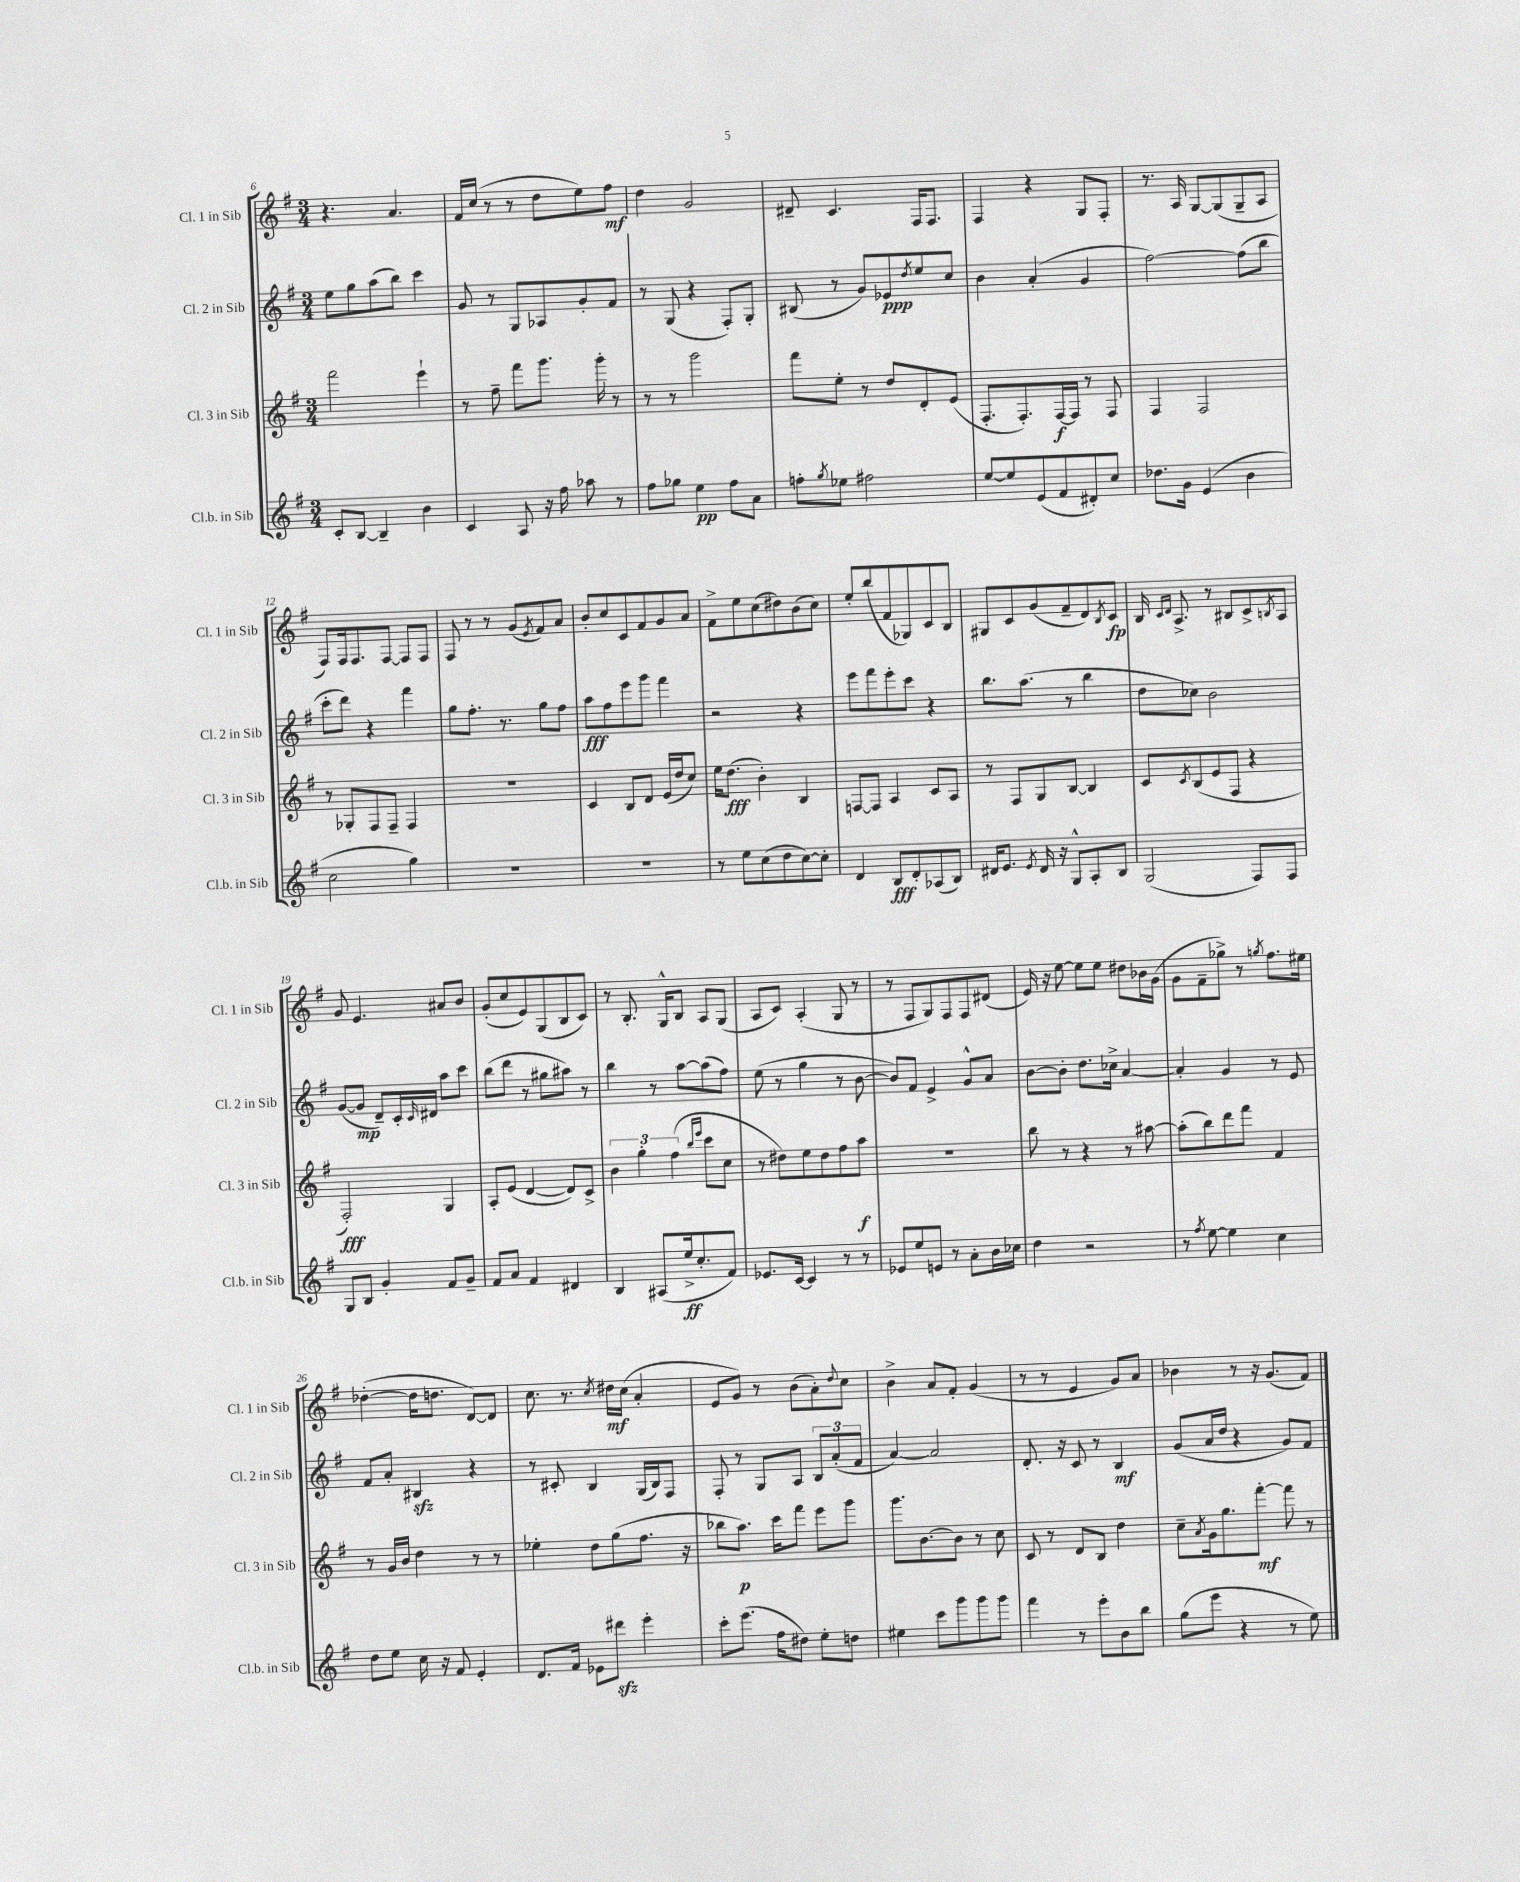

**kern	**kern	**kern	**kern
*staff4	*staff3	*staff2	*staff1
*clefG2	*clefG2	*clefG2	*clefG2
*k[f#]	*k[f#]	*k[f#]	*k[f#]
*M3/4	*M3/4	*M3/4	*M3/4
8c'	2fff#	8ee	4.r
[8B	.	8gg	.
4B~]	.	(8aa	.
.	.	8bb)	4.a
4b	4eee`	4ccc	.
=	=	=	=
4c	8r	8g	16f#
.	.	.	(16cc
.	8ff#~	8r	8r
8A	8fff#	8G	8r
16r	8.ggg	8A-	8dd
16ff#	.	.	.
8aa-	.	8g'	8ee)
.	16ggg'	.	.
8r	8r	8f#	8ff#
=	=	=	=
8ff#	8r	8r	4dd
8gg-	8r	(8G	.
4ee	2ggg	4r	2g
8ff#	.	8F#')	.
8a	.	8G'	.
=	=	=	=
8ff'	8fff#	(8B#	8d#~
8qgg	.	.	.
8ee-	8ee'	8r	4.c
2ff#	8r	8g)	.
.	8dd	8e-	.
.	.	8qdd	.
.	8d'	8ee	16F#
.	.	.	8.F#
.	(8e	8cc	.
=	=	=	=
[8ee	8.F#'	4b	4F#
8ee]	.	.	.
.	8.F#')	.	.
(8e	.	(4a'	4r
8f#	[16F#	.	.
.	16F#]	.	.
8d#')	8r	4g	8G
8cc	8F#	.	8F#'
=	=	=	=
8.dd-	4F#	[2ff#)	8.r
16g	.	.	16A
(4e	2F#	.	[8G
.	.	.	(8G]
4b	.	(8ff#]	8G~
.	.	8bb	8A
=	=	=	=
2cc	8r	8ccc'	8F#)
.	8G-'	8ddd)	16F#
.	.	.	8.F#
.	8F#	4r	.
.	8F#~	.	[8F#
4gg)	4F#	4fff#	8F#]
.	.	.	8F#
=	=	=	=
2.r	2.r	8gg	8F#
.	.	8.ff#'	8r
.	.	.	8r
.	.	8.r	.
.	.	.	(8g
.	.	.	8qe
.	.	8gg	8f#)
.	.	8ff#	8a
=	=	=	=
2.r	4c	8aa	8b'
.	.	8ff#	8cc
.	8B	8eee	8c
.	8d	8ggg	8f#
.	(16e	4fff#	8g
.	16dd	.	.
.	8cc)	.	8a
=	=	=	=
8r	16ee	2r	8f#^
.	(8.dd	.	.
8ee	.	.	8ee
(8cc	4b')	.	(8cc
8dd	.	.	8dd#)
[8cc)	4B	4r	(8b
8cc']	.	.	8cc)
=	=	=	=
4d	[8F	8eee	8ee'
.	8F]	8fff#	(8bb
8B	4A	8eee'	8f#
8d'	.	8ccc	8G-)
(8A-	8c	4r	8c
8B)	8A	.	8B
=	=	=	=
16d#	8r	8.bb	8G#
8.e	.	.	.
.	8F#	.	8c
.	.	(8.aa	.
8qe	.	.	.
16d#	8G	.	(8g
16r	.	.	.
8G^^	[8B	8r	8f#~
8A'	4B]	4bb	8d)
.	.	.	8qB
8B	.	.	8c
=	=	=	=
(2G	8c	8dd	16B
.	.	.	16qqc
.	.	.	16qqd
.	.	.	8.A^
.	8qc	.	.
.	(8B	8cc-)	.
.	8e	2b	8r
.	8F#	.	8B#
8F#)	4r	.	8c^
.	.	.	8qB
8F#	.	.	8A
=	=	=	=
8G	2F#')	([8g	8g
8B	.	8g]	4.e
4g'	.	8d~)	.
.	.	16c'	.
.	.	16qqc	.
.	.	16d#	.
8f#	4G	8aa	8a#
8g~	.	8ccc	8b
=	=	=	=
8f#	8A'	(8bb	(8g'
8a	(8e	8ddd	8cc
4f#	[4d	8r	8e)
.	.	8gg#	(8G
4d#	8d])	8aa#)	8B
.	8c^	8r	8c)
=	=	=	=
4B	6b	4bb	8r
.	.	.	8.B'
.	6gg'	.	.
(8A#	.	8r	.
.	.	.	16G^^
.	(6ff#	.	.
16ee^	.	[8aa	8B
8.cc'	.	.	.
.	16qqbb	.	.
.	16qqeee	.	.
.	8ccc	(8aa]	8A
8f#)	8cc	8ff#)	(8G
=	=	=	=
8.e-	8r	(8ee	8A
.	8dd#)	8r	8c)
[16c	.	.	.
4c]	8ee	4gg	(4A'
.	8dd#	.	.
8r	8ff#	8r	8G
8r	8aa	[8b	8r
=	=	=	=
8e-	2.r	8b])	8r
8ee	.	8f#	8F#
8e	.	4e^	8G)
8r	.	.	8F#
8a'	.	8g^^	8F#
16b	.	8a	(8d#
16cc-	.	.	.
=	=	=	=
4dd	8bb	[8b	16e)
.	.	.	16r
.	8r	8b']	[8ee
2r	4r	8.dd	8ee]
.	.	.	8ee
.	.	16cc-^	.
.	8r	[4a	8dd#
.	[8aa#	.	16b-
.	.	.	(16g
=	=	=	=
8r	(8aa#']	4a']	8g
8qff#	.	.	.
[8ee	8bb)	.	8f#~
4ee]	8ddd	4g	8gg-^)
.	8fff#	.	8r
.	.	.	8qgg
4cc	4f#	8r	8.ff#
.	.	8e	.
.	.	.	16ee#
=	=	=	=
8dd	8r	8f#	([4dd-'
8ee	16g	8a'	.
.	16b	.	.
16cc	4dd	4B#	16dd-]
16r	.	.	8.dd
8f#	.	.	.
4e'	8r	4r	[8d)
.	8r	.	8d]
=	=	=	=
8.d	4ee-'	8r	8.cc
.	.	8c#'	.
16f#	.	.	8.r
8e-	8dd	4B	.
.	.	.	8qcc
8ddd#	(8gg	.	16dd#
.	.	.	(16cc
4eee'	8.ff#	(16G	4a'
.	.	16B)	.
.	.	8F#	.
.	16r	.	.
=	=	=	=
8ccc'	8bb-	8F#'	8e
(8.eee	8.aa)	8r	8g)
.	.	8G	8r
16ff#	16ccc	.	.
8dd#)	8fff#	8A	(8b
8ee'	8eee	12B	8a')
.	.	(12a'	.
.	.	.	8qqdd
8dd	8ggg	.	8cc
.	.	12f#	.
=	=	=	=
4ee#	8.ggg	[4a)	4b^
.	[8.b	.	.
8ccc	.	2a]	8a
8ggg	8b]	.	8f#'
8ggg	8r	.	(4g
8ggg	8cc	.	.
=	=	=	=
4fff#	8c	8.d'	8r
.	8r	.	8r
.	.	16r	.
8r	8d	8c	4e
8eee'	8B	8r	.
8b	4dd	4B	8g)
8bb	.	.	8a
=	=	=	=
(8gg	8cc~	(8g	4b-
.	8qa	.	.
8eee	16g	16a	.
.	8.gg	16dd	.
4r	.	4r	8r
.	[8fff#'	.	16r
.	.	.	(8.g
8r	8fff#]	8g)	.
8ee)	8r	8f#	8f#)
==	==	==	==
*-	*-	*-	*-
